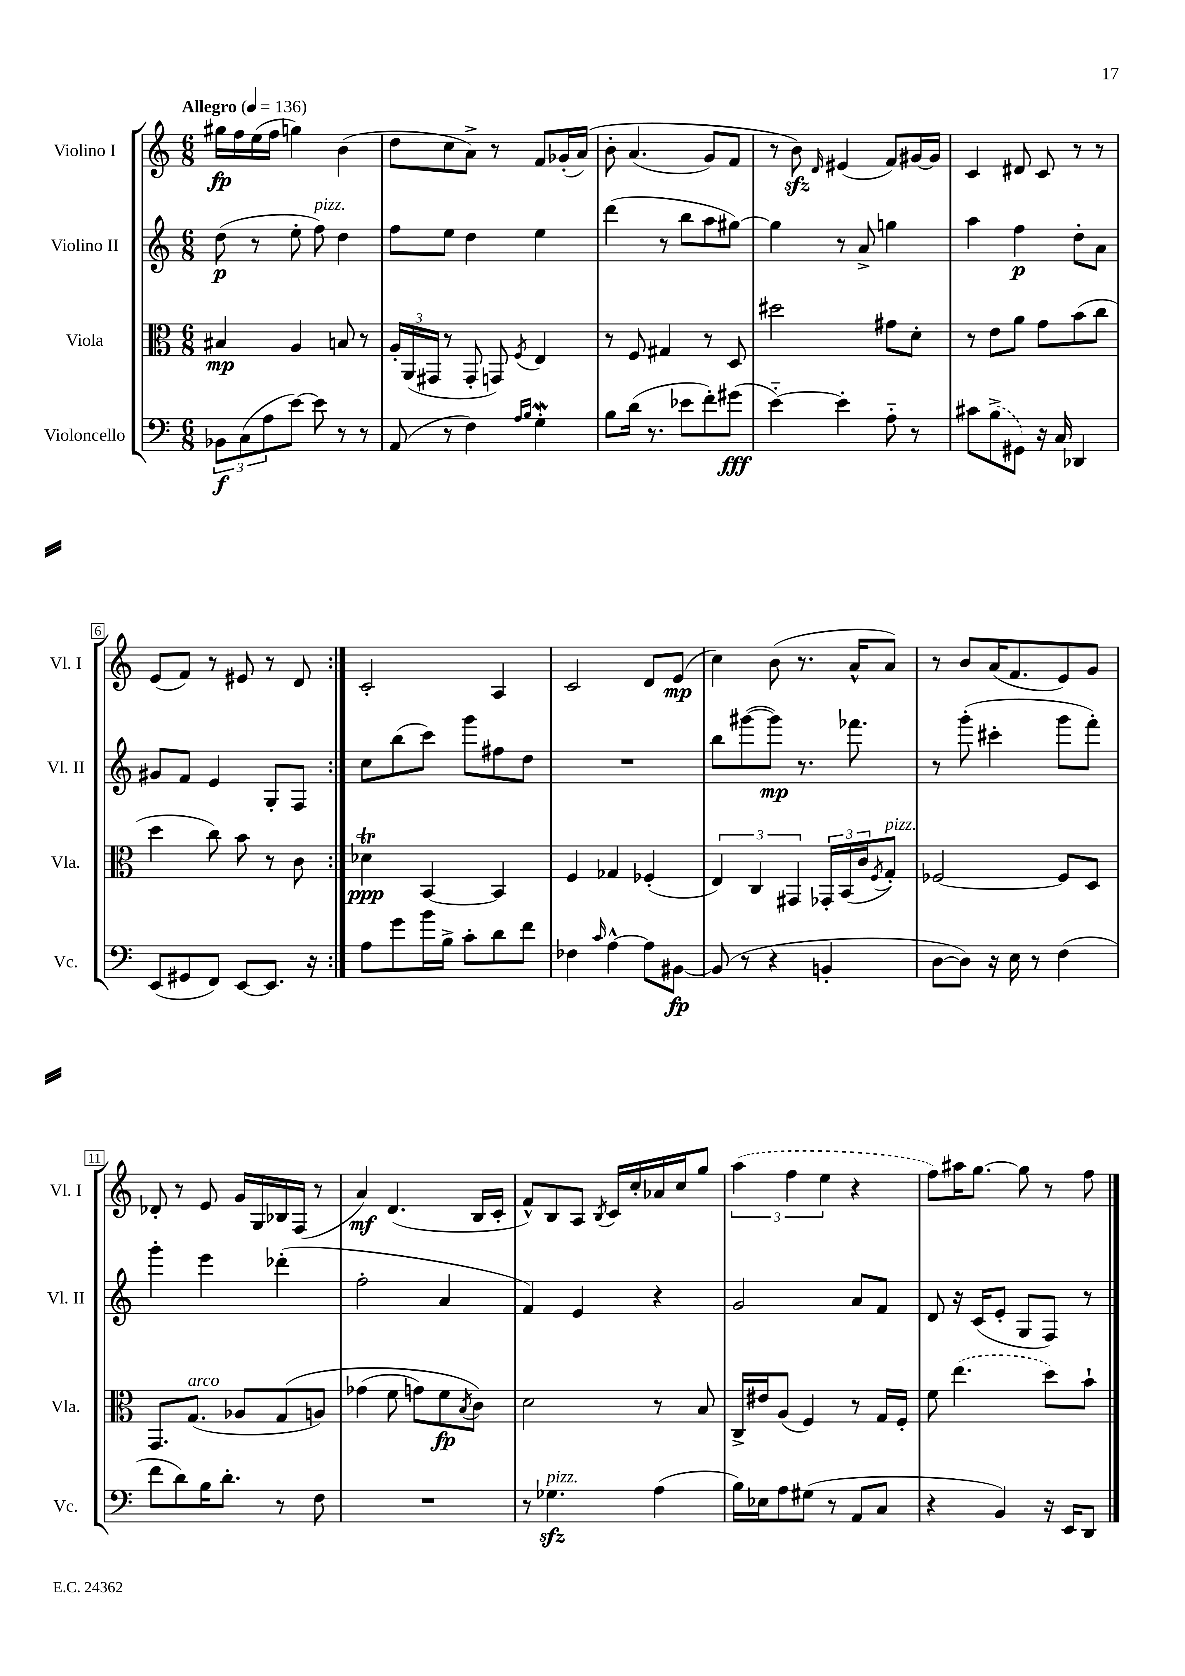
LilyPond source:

<<
\new StaffGroup <<
\new Staff = "s0" \with { instrumentName = "Violino I" shortInstrumentName = "Vl. I" } {
    \clef treble \key c \major \numericTimeSignature \time 6/8 \tempo "Allegro" 4 = 136
    \repeat volta 2 { gis''16\fp f''16 e''16( f''16 g''4) b'4( |
    d''8 c''8 a'8->) r8 f'8 ges'16-.( a'16)\( |
    b'8-. a'4.( g'8) f'8 |
    r8 b'8\sfz\) \grace { d'16 } eis'4( f'8) gis'16~ gis'16 |
    c'4 dis'8 c'8 r8 r8 |
    e'8( f'8) r8 eis'8 r8 d'8 | }
    c'2-. a4 |
    c'2 d'8 e'8\mp( |
    c''4) b'8( r8. a'16-^ a'8) |
    r8 b'8 a'16( f'8. e'8) g'8 |
    des'8-. r8 e'8 g'16 g16 bes16 f16( r8 |
    a'4\mf) d'4.( b16 c'16-. |
    f'8-^) b8 a8 \acciaccatura { b8 } c'16 c''16-. aes'16 c''16 g''8 |
    \tuplet 3/2 { \once \slurDashed a''4( f''4 e''4 } r4 |
    f''8) ais''16 g''8.~ g''8 r8 f''8 \bar "|." |
}
\new Staff = "s1" \with { instrumentName = "Violino II" shortInstrumentName = "Vl. II" } {
    \clef treble \key c \major \numericTimeSignature \time 6/8
    \repeat volta 2 { d''8\p( r8 e''8-. f''8^\markup { \italic "pizz." }) d''4 |
    f''8 e''8 d''4 e''4 |
    d'''4( r8 b''8 a''8 gis''8~) |
    gis''4 r8 a'8-> g''4 |
    a''4 f''4\p d''8-. a'8 |
    gis'8 f'8 e'4 g8-. f8 | }
    c''8 b''8( c'''8) g'''8 fis''8 d''8 |
    R2. |
    b''8 gis'''8~( gis'''8\mp) r8. fes'''8. |
    r8 g'''8-.( cis'''4-. g'''8 f'''8-.) |
    g'''4-. e'''4 des'''4-.( |
    f''2-. a'4 |
    f'4) e'4 r4 |
    g'2 a'8 f'8 |
    d'8 r16 c'16( e'8-. g8 f8) r8 \bar "|." |
}
\new Staff = "s2" \with { instrumentName = "Viola" shortInstrumentName = "Vla." } {
    \clef alto \key c \major \numericTimeSignature \time 6/8
    \repeat volta 2 { bis4\mp a4 b8 r8 |
    \tuplet 3/2 { a16-. a,16( gis,16 } r8 gis,8-. g,8) \acciaccatura { f8 } e4 |
    r8 f8 gis4 r8 d8 |
    dis''2 gis'8 d'8-. |
    r8 e'8 a'8 g'8 b'8( c''8 |
    d''4 c''8) b'8 r8 c'8 | }
    des'4\trill\ppp b,4~ b,4 |
    f4 ges4 fes4-.( |
    \tuplet 3/2 { e4) c4 gis,4 } \tuplet 3/2 { ges,16-. b,16( c'16 } \acciaccatura { f8 } g8-.^\markup { \italic "pizz." }) |
    fes2~ fes8 d8 |
    g,8. g8.^\markup { \italic "arco" }( aes8 g8\( a8) |
    ges'4( f'8 g'8) f'8\fp \acciaccatura { b8 } c'8\) |
    d'2 r8 b8 |
    c16-> eis'16 a8( f4) r8 g16 f16-. |
    f'8 \once \slurDashed e''4.( d''8) b'8-! \bar "|." |
}
\new Staff = "s3" \with { instrumentName = "Violoncello" shortInstrumentName = "Vc." } {
    \clef bass \key c \major \numericTimeSignature \time 6/8
    \repeat volta 2 { \tuplet 3/2 { bes,8\f c8( a8 } e'8~) e'8 r8 r8 |
    a,8( r8 f4) \grace { a16 b16 } g4-.\mordent |
    b8 d'16( r8. ees'8 f'8-.) gis'8\fff( |
    e'4~-_) e'4-. a8-_ r8 |
    cis'8 \once \slurDashed b8->( gis,8) r16 c16 des,4 |
    e,8( gis,8 f,8) e,8~ e,8. r16 | }
    a8 g'8 b'16 b16-> c'8-. d'8 f'8 |
    fes4 \grace { c'16 } a4~-^ a8 bis,8~\fp |
    bis,8( r8 r4 b,4-. |
    d8~ d8) r16 e16 r8 f4( |
    f'8 d'8) b16 d'8.-. r8 f8 |
    R2. |
    r8 ges4.\sfz^\markup { \italic "pizz." } a4( |
    b16) ees16 a8 gis8( r8 a,8 c8 |
    r4 b,4) r16 e,16 d,8 \bar "|." |
}
>>
>>
\layout { \context { \Score \override BarNumber.stencil = #(make-stencil-boxer 0.1 0.3 ly:text-interface::print) } }
